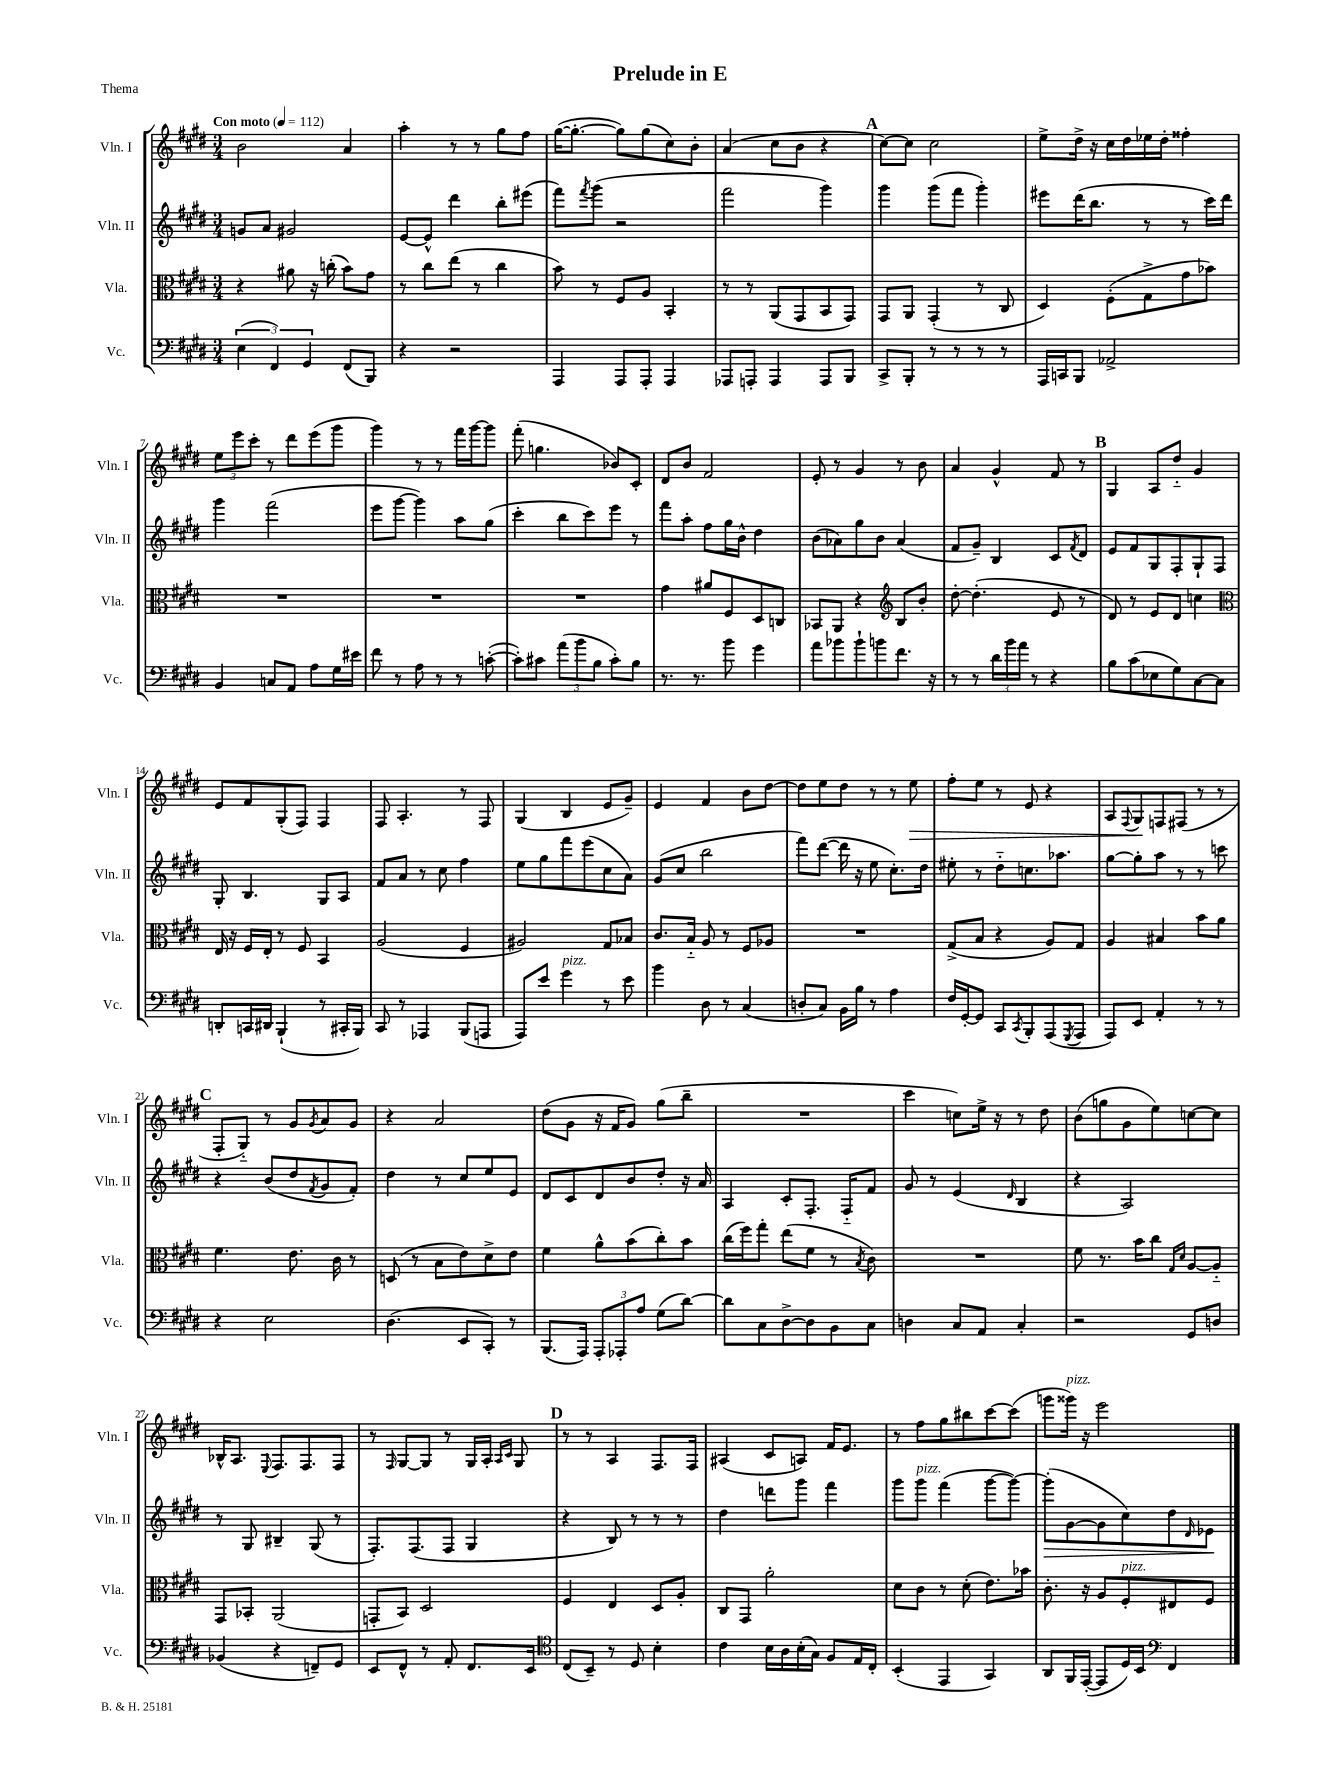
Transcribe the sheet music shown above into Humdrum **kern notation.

**kern	**kern	**kern	**dynam	**kern	**dynam
*part4	*part3	*part2	*part2	*part1	*part1
*staff4	*staff3	*staff2	*staff2	*staff1	*staff1
*I"Vc.	*I"Vla.	*I"Vln. II	*	*I"Vln. I	*
*I'Vc.	*I'Vla.	*I'Vln. II	*	*I'Vln. I	*
*clefF4	*clefC3	*clefG2	*	*clefG2	*
*k[f#c#g#d#]	*k[f#c#g#d#]	*k[f#c#g#d#]	*	*k[f#c#g#d#]	*
*M3/4	*M3/4	*M3/4	*	*M3/4	*
*MM112	*MM112	*MM112	*	*MM112	*
=1	=1	=1	=1	=1	=1
!	!	!	!	!LO:TX:a:B:t=Con moto	!
(6E\	4r	8gn/L	.	2b\	.
.	.	8a/J	.	.	.
6FF#/)	.	.	.	.	.
.	8a#X\	2g#X/	.	.	.
6GG#/	.	.	.	.	.
.	16r	.	.	.	.
.	(16ccn'\	.	.	.	.
(8FF#/L	8b\L)	.	.	4a/	.
8BBB/J)	8g#\J	.	.	.	.
=2	=2	=2	=2	=2	=2
4r	8r	[8e/L	.	4aa'\	.
.	8cc#\L	8e^^/J]	.	.	.
2r	(8ee\J	4ddd#\	.	8r	.
.	8r	.	.	8r	.
.	4cc#\	8bb'\L	.	8gg#\L	.
.	.	(8eee#X\J	.	8ff#\J	.
=3	=3	=3	=3	=3	=3
4AAA/	8b\)	8fff#\L)	.	([16gg#\KL	.
.	.	.	.	8.gg#'\J_	.
.	.	8qfff#/	.	.	.
.	8r	(8ggg#\J	.	.	.
8AAA/L	8F#/L	2r	.	8gg#\L])	.
8AAA'/J	8A/J	.	.	(8gg#\	.
4AAA/	4BB'/	.	.	8cc#\)	.
.	.	.	.	8b'\J	.
=4	=4	=4	=4	=4	=4
8AAA-X/L	8r	2fff#\	.	(4a/	.
8AAAn'/J	8r	.	.	.	.
4AAA/	(8AA/L	.	.	8cc#\L	.
.	8GG#/	.	.	8b\J	.
8AAA/L	8BB/	4ggg#\)	.	4r	.
8BBB/J	8GG#/J)	.	.	.	.
!!LO:REH:place=s1:t=A
=5	=5	=5	=5	=5	=5
8CC#^/L	8GG#/L	4ggg#\	.	[8cc#\L)	.
8BBB'/J	8AA/J	.	.	8cc#\J]	.
8r	(4GG#'/	(8ggg#\L	.	2cc#\	.
8r	.	8fff#\J	.	.	.
8r	8r	4ggg#'\)	.	.	.
8r	8C#/	.	.	.	.
=6	=6	=6	=6	=6	=6
16AAA/LL	4D#/)	8eee#X\L	.	8ee^\L	.
16CCn/J	.	.	.	.	.
8BBB/J	.	(16ddd#\K	.	16dd#^\Jk	.
.	.	8.bb\J	.	16r	.
2AA-X^/	(8F#'\L	.	.	16cc#\LL	.
.	.	.	.	16dd#\	.
.	8G#^\	8r	.	16ee-X\	.
.	.	.	.	16dd#'\JJ	.
.	8g#\	8r	.	4ff##X'\	.
.	8b-X\J)	16ccc#\LL)	.	.	.
.	.	16ddd#\JJ	.	.	.
!!LO:LB:g=z
=7	=7	=7	=7	=7	=7
4BB/	2.r	4ggg#\	.	12ee\L	.
.	.	.	.	12eee\	.
.	.	.	.	12ccc#'\J	.
8Cn/L	.	(2fff#\	.	8r	.
8AA/J	.	.	.	8ddd#\L	.
8A\L	.	.	.	(8eee\	.
16G#\L	.	.	.	8ggg#\J	.
16e#X\JJ	.	.	.	.	.
=8	=8	=8	=8	=8	=8
8f#\	2.r	8eee\L	.	4ggg#\)	.
8r	.	[8ggg#\J	.	.	.
8A\	.	4ggg#\])	.	8r	.
8r	.	.	.	8r	.
8r	.	8aa\L	.	16fff#\LL	.
.	.	.	.	[16ggg#\J	.
([8cn'\	.	(8gg#\J	.	8ggg#\J]	.
=9	=9	=9	=9	=9	=9
8c'\L])	2.r	4ccc#'\	.	(8fff#'\	.
8c#X\J	.	.	.	4.ggn\	.
(12a\L	.	8bb\L	.	.	.
12b\	.	.	.	.	.
.	.	8ccc#\)	.	.	.
12B\J	.	.	.	.	.
8c#'\L)	.	8eee\J	.	8b-X/L)	.
8B\J	.	8r	.	8c#'/J	.
=10	=10	=10	=10	=10	=10
8.r	4g#\	8fff#\L	.	8d#/L	.
.	.	8aa'\J	.	8b/J	.
8.r	.	.	.	.	.
.	8a#X/L	8ff#\L	.	2f#/	.
8b\	8F#/	16gg#\L	.	.	.
.	.	16b^^\JJ	.	.	.
4g#\	8D#/	4dd#\	.	.	.
.	8Cn/J	.	.	.	.
=11	=11	=11	=11	=11	=11
8a\L	8BB-X/L	(8b\L	.	8e'/	.
8b-X\	8AA/J	8a-X\)	.	8r	.
8b-`\	4r	8gg#\	.	4g#/	.
8bn\	.	8b\J	.	.	.
*	*clefG2	*	*	*	*
8.f#\J	8B/L	(4a-/	.	8r	.
.	8b'/J	.	.	8b\	.
16r	.	.	.	.	.
=12	=12	=12	=12	=12	=12
8r	[8dd#'\	8f#/L	.	4a/	.
8r	(4.dd#'\]	8g#~/J)	.	.	.
24d#\LL	.	4B/	.	4g#^^/	.
24b\	.	.	.	.	.
24a\JJ	.	.	.	.	.
8r	.	.	.	.	.
4r	8e/	8c#/L	.	8f#/	.
.	.	8qf#/	.	.	.
.	8r	8d#/J	.	8r	.
!!LO:REH:place=s1:t=B
=13	=13	=13	=13	=13	=13
8B\L	8d#/)	8e/L	.	4G#/	.
(8c#\	8r	8f#/	.	.	.
8E-X\	8e/L	8G#/	.	8A/L	.
8G#\)	8d#/J	8F#'/	.	8dd#/J	.
[8C#\	4ccn\	8G#`/	.	4g#/	.
8C#\J]	.	8F#/J	.	.	.
!!LO:LB:g=z
=14	=14	=14	=14	=14	=14
*	*clefC3	*	*	*	*
8DDn'/L	16E/	8G#'/	.	8e/L	.
.	16r	.	.	.	.
16CCn/L	16F#/LL	4.B/	.	8f#/	.
16DD#X/JJ	16E'/JJ	.	.	.	.
(4BBB`/	8r	.	.	(8G#'/	.
.	8F#/	.	.	8F#/J)	.
8r	4BB/	8G#/L	.	4F#/	.
16CC#X'/LL	.	8A/J	.	.	.
16BBB/JJ)	.	.	.	.	.
=15	=15	=15	=15	=15	=15
8CC#/	(2A/	8f#/L	.	8F#/	.
8r	.	8a/J	.	4.A'/	.
4AAA-X/	.	8r	.	.	.
.	.	8cc#\	.	.	.
(8BBB/L	4F#/	4ff#\	.	8r	.
8AAAn/J	.	.	.	8F#/	.
=16	=16	=16	=16	=16	=16
8AAA/L)	2A#X/)	8ee\L	.	(4G#/	.
8e/J	.	8gg#\	.	.	.
!LO:TX:a:i:t=pizz.	!	!	!	!	!
4g#\	.	8fff#\	.	4B/	.
.	.	(8eee\	.	.	.
8r	8G#/L	8cc#\	.	8e/L	.
8e\	8B-X/J	8a\J)	.	8g#~/J)	.
=17	=17	=17	=17	=17	=17
4b\	8.c#/L	(8g#/L	.	4e/	.
.	.	8cc#/J	.	.	.
.	16B/Jk	.	.	.	.
8D#\	8A/	2bb\	.	4f#/	.
8r	8r	.	.	.	.
(4C#/	8F#/L	.	.	8b\L	.
.	8A-X/J	.	.	[8dd#\J	.
=18	=18	=18	=18	=18	=18
8Dn'/L	2.r	8fff#\L)	.	8dd#\L]	.
8C#/J)	.	([8ddd#\J	.	8ee\	.
16BB\LL	.	16ddd#\]	.	8dd#\J	.
16B\JJ	.	16r	.	.	.
8r	.	8ee\	.	8r	.
4A\	.	8.cc#'\L)	.	8r	.
!	!	!	!	!	!LO:HP:b
.	.	.	.	8ee\	>
.	.	16dd#\Jk	.	.	.
=19	=19	=19	=19	=19	=19
16F#/LL	(8G#^/L	8ee#X'\	.	8ff#'\L	.
[16GG#'/J	.	.	.	.	.
8GG#/J]	8B/J	8r	.	8ee\J	.
8CC#/L	4r	8dd#\L	.	8r	.
8qCC#/	.	.	.	.	.
8BBB'/	.	8.ccn\	.	8e/	.
(8AAA/	8A/L)	.	.	4r	.
.	.	8.aa-X\J	.	.	.
8qGGG#/	.	.	.	.	.
8AAA/J	8G#/J	.	.	.	.
=20	=20	=20	=20	=20	=20
8AAA/L)	4A/	[8gg#\L	.	8A/L	.
.	.	.	.	8qqF#/	.
8EE/J	.	8gg#'\]	.	8G#/	.
4AA'/	4B#X/	8aa\J	.	8Fn/	]
.	.	8r	.	(8F#X/J	.
8r	8b\L	8r	.	8r	.
8r	8a\J	8cccn\	.	8r	.
!!LO:LB:g=z
!!LO:REH:place=s1:t=C
=21	=21	=21	=21	=21	=21
4r	4.f#\	4r	.	8F#'/L	.
.	.	.	.	8G#/J)	.
2E\	.	(8b/L	.	8r	.
.	8.e\	8dd#/	.	8g#/L	.
.	.	8qf#/	.	8qg#/	.
.	.	8g#/	.	8a/	.
.	16c#\	.	.	.	.
.	8r	8f#'/J)	.	8g#/J	.
=22	=22	=22	=22	=22	=22
(4.D#\	(8Dn/	4dd#\	.	4r	.
.	8r	.	.	.	.
.	8B\L	8r	.	2a/	.
8EE/L	8e\)	8cc#/L	.	.	.
8CC#'/J)	8d#^\	8ee/	.	.	.
8r	8e\J	8e/J	.	.	.
=23	=23	=23	=23	=23	=23
(8.BBB/L	4f#\	8d#/L	.	(8dd#\L	.
.	.	8c#/	.	8g#\J	.
16AAA/Jk)	.	.	.	.	.
12AAA'/L	8a^^\L	8d#/	.	16r	.
.	.	.	.	16f#/KL	.
12AAA-X'/	.	.	.	.	.
.	(8b\	8b/	.	8g#/J)	.
12A/J	.	.	.	.	.
(8G#\L	8cc#'\)	8dd#'/J	.	(8gg#\L	.
[8d#\J)	8b\J	16r	.	8bb~\J	.
.	.	16a/	.	.	.
=24	=24	=24	=24	=24	=24
8d#\L]	(16cc#\LL	4A/	.	2.r	.
.	16ff#\J)	.	.	.	.
8C#\	8gg#'\J	.	.	.	.
[8D#^\	(8ee\L	8c#'/L	.	.	.
8D#\]	8f#\J	8.F#'/J	.	.	.
8BB\	8r	.	.	.	.
.	.	16F#/KL	.	.	.
.	8qB/	.	.	.	.
8C#\J	8c#\)	8f#/J	.	.	.
=25	=25	=25	=25	=25	=25
4Dn\	2.r	8g#/	.	4ccc#\	.
.	.	8r	.	.	.
8C#/L	.	(4e/	.	8ccn\L)	.
8AA/J	.	.	.	16ee^\Jk	.
.	.	.	.	16r	.
.	.	16qqd#/	.	.	.
4C#'/	.	4B/	.	8r	.
.	.	.	.	8dd#\	.
=26	=26	=26	=26	=26	=26
2r	8f#\	4r	.	(8b\L	.
.	8.r	.	.	8ggn\	.
.	.	2A/)	.	8g#\	.
.	16b\KL	.	.	.	.
.	8cc#\J	.	.	8ee\)	.
.	16qqG#/LL	.	.	.	.
.	16qqd#/JJ	.	.	.	.
8GG#/L	[8A/L	.	.	[8ccn\	.
8Dn/J	8A/J]	.	.	8cc\J]	.
!!LO:LB:g=z
=27	=27	=27	=27	=27	=27
(4BB-X/	8GG#/L	8r	.	16B-X^^/KL	.
.	.	.	.	8.A/J	.
.	8BB-X'/J	8G#/	.	.	.
.	.	.	.	8qqE/	.
4r	(2AA/	4B#X~/	.	8.F#/L	.
.	.	.	.	8.F#/	.
8FFn~/L)	.	(8G#/	.	.	.
8GG#/J	.	8r	.	8F#/J	.
=28	=28	=28	=28	=28	=28
8EE/L	8GGn'/L	8.F#'/L)	.	8r	.
.	.	.	.	16qqF#/	.
8FF#^^/J	8BB/J)	.	.	[8G#/L	.
.	.	(8.F#/	.	.	.
8r	2D#/	.	.	8G#/J]	.
8AA'/	.	8F#/J	.	8r	.
8.FF#/L	.	4G#/	.	16G#/LL	.
.	.	.	.	16A'/JJ	.
.	.	.	.	16qqA/LL	.
.	.	.	.	16qqc#/JJ	.
.	.	.	.	8G#/	.
16EE/Jk	.	.	.	.	.
!!LO:REH:place=s1:t=D
=29	=29	=29	=29	=29	=29
*clefC4	*	*	*	*	*
(8C#/L	4F#/	4r	.	8r	.
8BB~/J)	.	.	.	8r	.
8r	4E/	8B/)	.	4A/	.
8D#/	.	8r	.	.	.
4B'\	8D#/L	8r	.	8.F#/L	.
.	8A'/J	8r	.	.	.
.	.	.	.	16F#/Jk	.
=30	=30	=30	=30	=30	=30
4c#\	8C#/L	4dd#\	.	(4A#X/	.
.	8GG#/J	.	.	.	.
16B\LL	2a'\	8dddn\L	.	8c#/L	.
16A\	.	.	.	.	.
(16B'\	.	8ggg#\J	.	8An/J)	.
16G#\JJ)	.	.	.	.	.
8F#/L	.	4fff#\	.	16f#/KL	.
.	.	.	.	8.e/J	.
16E/L	.	.	.	.	.
16C#'/JJ	.	.	.	.	.
=31	=31	=31	=31	=31	=31
(4BB'/	8d#\L	8ggg#\L	.	8r	.
!	!	!LO:TX:a:i:t=pizz.	!	!	!
.	8c#\J	8ggg#\J	.	8ff#\L	.
4EE/	8r	(4fff#\	.	8gg#\	.
.	(8d#'\	.	.	8bb#X\	.
4GG#/)	8.e\L)	[8ggg#\L	.	[8ccc#\	.
.	.	8ggg#\J_)	.	(8ccc#\J]	.
.	16b-X\Jk	.	.	.	.
=32	=32	=32	=32	=32	=32
!	!	!	!LO:HP:b	!	!
8AA/L	8.c#'\	(8ggg#'\L]	>	8gggn\L	.
!	!	!	!	!LO:TX:a:i:t=pizz.	!
16FF#/L	.	[8g#\	.	16ggg##X\Jk)	.
([16EE'/JJ	16r	.	.	16r	.
8EE/L]	8A/L	8g#\]	.	2eee\	.
!	!LO:TX:a:i:t=pizz.	!	!	!	!
16D#/L)	8F#'/	8cc#\)	.	.	.
16BB/JJ	.	.	.	.	.
*clefF4	*	*	*	*	*
4FF#/	8E#X/	8dd#\	.	.	.
.	.	16qqd#/	.	.	.
.	8F#/J	8e-X\J	.	.	.
.	.	.	]	.	.
==	==	==	==	==	==
*-	*-	*-	*-	*-	*-
